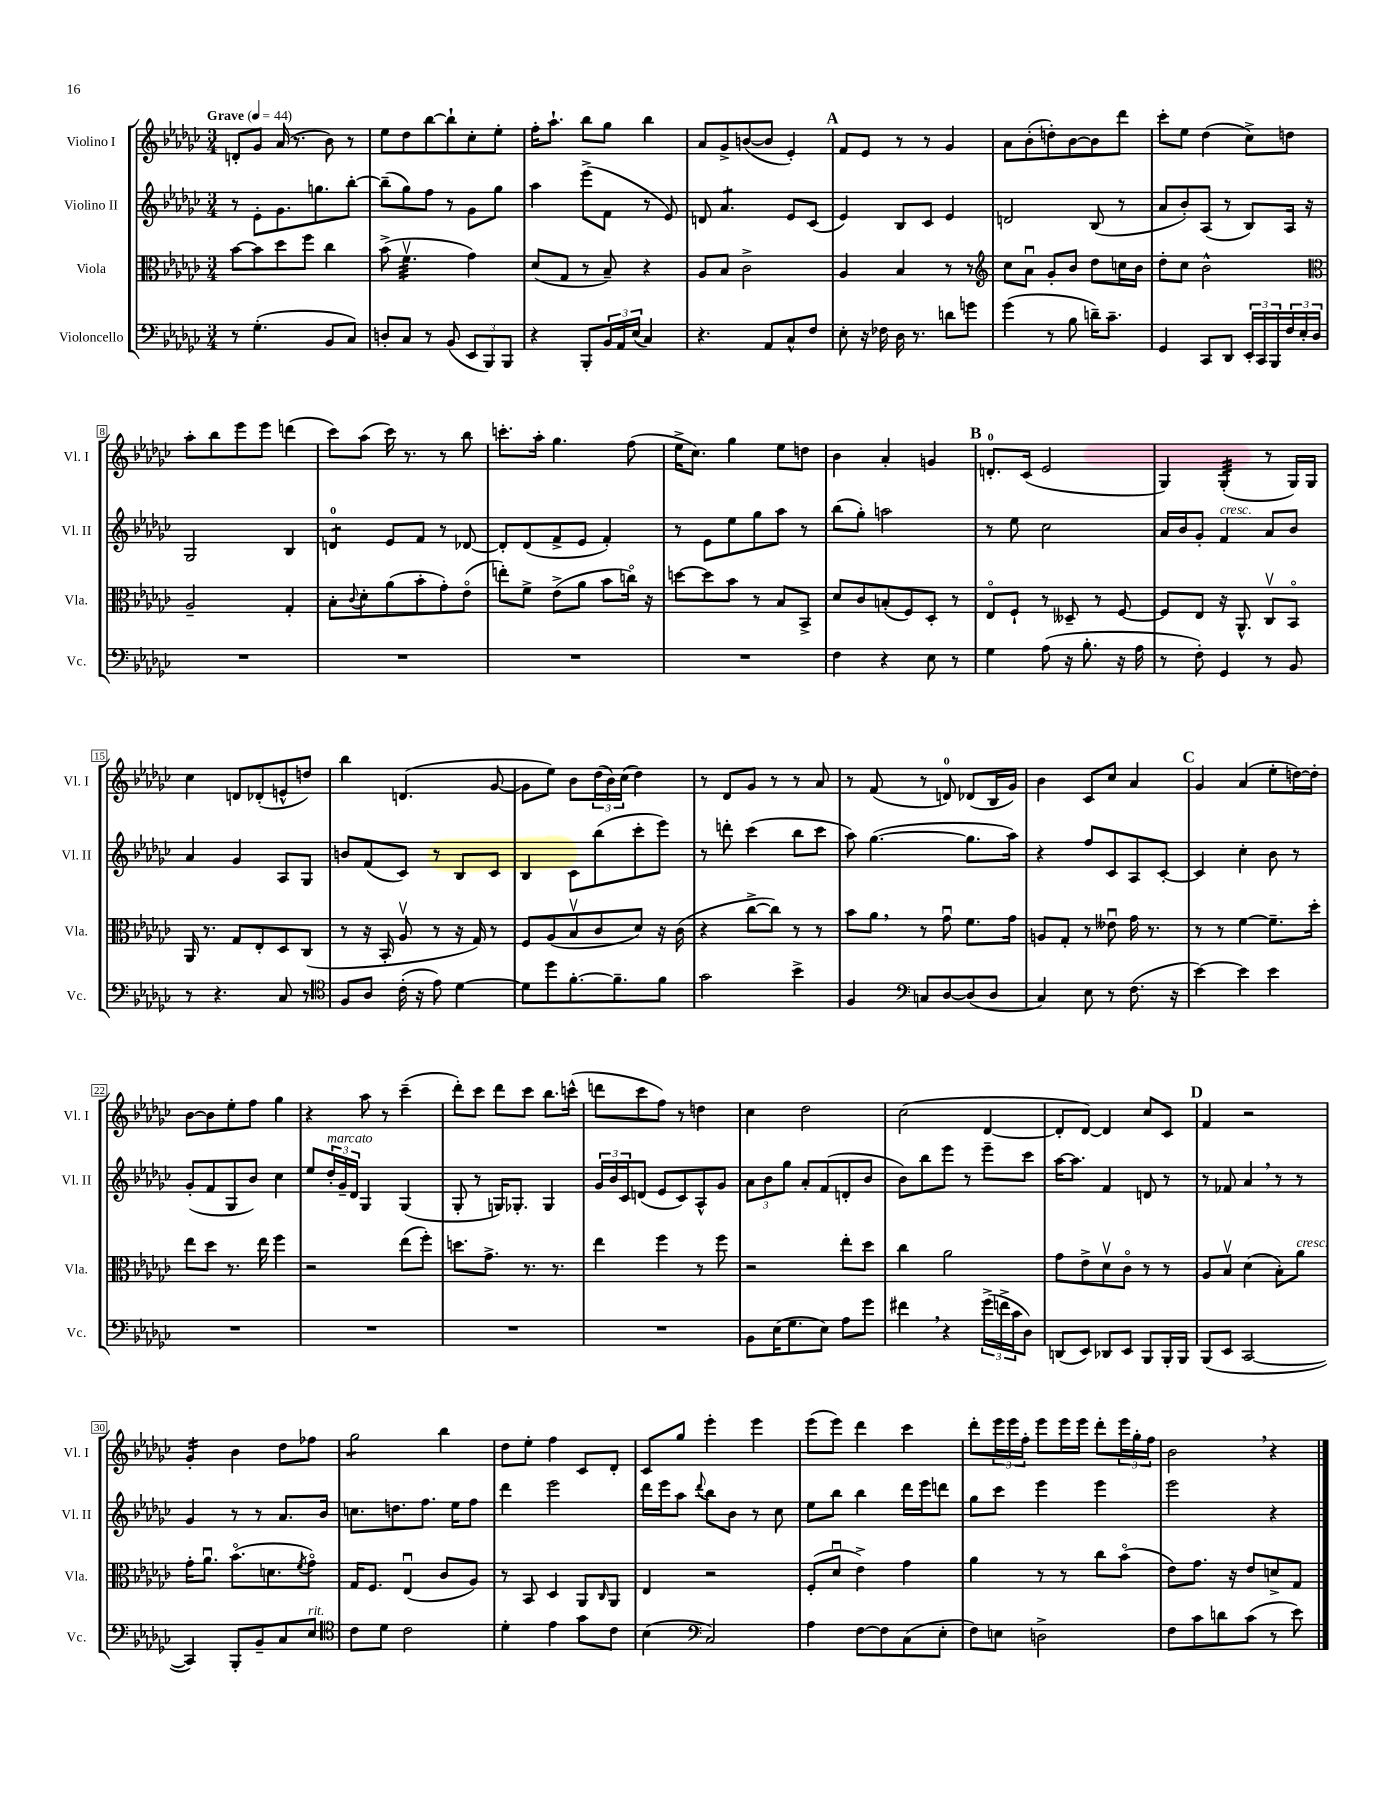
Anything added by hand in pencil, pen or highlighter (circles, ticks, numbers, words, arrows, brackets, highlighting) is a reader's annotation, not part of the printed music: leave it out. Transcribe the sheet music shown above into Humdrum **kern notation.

**kern	**kern	**kern	**kern
*staff4	*staff3	*staff2	*staff1
*clefF4	*clefC3	*clefG2	*clefG2
*k[b-e-a-d-g-c-]	*k[b-e-a-d-g-c-]	*k[b-e-a-d-g-c-]	*k[b-e-a-d-g-c-]
*M3/4	*M3/4	*M3/4	*M3/4
*MM44	*MM44	*MM44	*MM44
8r	[8b-	8r	8d'
(4.G-'	8b-]	8e-'	8g-
.	8dd-	8.g-	(16a-
.	.	.	8.r
.	8ff	.	.
.	.	8.gg	.
8BB-	4cc-	.	8b-)
8C-)	.	[8bb-'	8r
=	=	=	=
8D'	(8b-^	(8bb-~]	8ee-
8C-	4.fv	8gg-)	8dd-
8r	.	8ff	[8bb-
(8BB-	.	8r	8bb-`]
12EE-	4g-)	8g-	8cc-'
12BBB-)	.	.	.
.	.	8gg-	8ee-'
12BBB-	.	.	.
=	=	=	=
4r	(8d-	4aa-	16ff'
.	.	.	8.aa-`
.	8G-	.	.
8BBB-'	8r	(8eee-^	8bb-
24BB-	8B-~)	8f	8gg-
24AA-	.	.	.
(24E-	.	.	.
4C-)	4r	8r	4bb-
.	.	8e-)	.
=	=	=	=
4.r	8A-	8d	8a-
.	8B-	4.a-	8g-^
.	2c-^	.	([8b
8AA-	.	.	8b]
8C-^^	.	8e-	4e-')
8F	.	(8c-	.
=	=	=	=
8E-'	4A-	4e-)	8f
16r	.	.	8e-
16F-	.	.	.
16D-	4B-	8B-	8r
8.r	.	.	.
.	.	8c-	8r
8d	8r	4e-	4g-
8g	8r	.	.
=	=	=	=
*	*clefG2	*	*
(4g-	8cc-	2d	8a-
.	8a-u	.	(8b-'
8r	8g-'	.	8dd')
8B-	8b-	.	[8b-
16d~)	8dd-	(8B-	8b-]
8.c-~	.	.	.
.	16cc	8r	8ddd-
.	16b-	.	.
=	=	=	=
4GG-	8dd-'	8a-	8ccc-'
.	8cc-	8b-')	8ee-
8CC-	2b-^^	(8A-	(4dd-
8DD-	.	8r	.
24EE-'	.	8B-)	8cc-^)
24CC-	.	.	.
24BBB-	.	.	.
24F	.	16A-	8dd
24E-'	.	.	.
.	.	16r	.
24D-	.	.	.
=	=	=	=
*	*clefC3	*	*
2.r	2A-~	2G-	8aa-'
.	.	.	8bb-
.	.	.	8eee-
.	.	.	8eee-
.	4G-'	4B-	(4ddd
=	=	=	=
2.r	8B-'	4d	8ccc-)
.	8qqc-	.	.
.	8d-'	.	(8aa-
.	(8a-	8e-	16ccc-)
.	.	.	8.r
.	8b-'	8f	.
.	8g-')	8r	8r
.	(8e-o	[8d-	8bb-
=	=	=	=
2.r	8ee')	8d-']	8.ccc'
.	8f^	(8d-	.
.	.	.	16aa-'
.	(8e-^	8f^	4.gg-
.	8a-	8e-	.
.	8b-	4f')	.
.	16cco)	.	(8ff
.	16r	.	.
=	=	=	=
2.r	[8dd	8r	16ee-^
.	.	.	8.cc-)
.	8dd]	8e-	.
.	8b-	8ee-	4gg-
.	8r	8gg-	.
.	8B-	8aa-	8ee-
.	8BB-^	8r	8dd
=	=	=	=
4F	8d-	(8bb-	4b-
.	8c-	8gg-')	.
4r	(8B'	2aa	4a-'
.	8F)	.	.
8E-	8D-'	.	4g
8r	8r	.	.
=	=	=	=
4G-	8E-o	8r	8.d'
.	8F`	8ee-	.
.	.	.	(16c-
(8A-	8r	2cc-	2e-
16r	8D--~	.	.
8.B-'	.	.	.
.	8r	.	.
16r	[8F	.	.
16A-	.	.	.
=	=	=	=
8r	8F]	16a-	4G-)
.	.	16b-	.
8F')	8E-	8g-'	.
4GG-	16r	4f	(4G-'
.	8.AA-^^	.	.
8r	8C-v	8a-	8r
8BB-	8BB-o	8b-	16G-)
.	.	.	16G-
=	=	=	=
8r	16AA-	4a-	4cc-
.	8.r	.	.
4.r	.	.	.
.	8G-	4g-	8d
.	8E-'	.	(8d-'
8C-	8D-	8A-	8e^^
8r	(8C-	8G-	8dd)
=	=	=	=
*clefC4	*	*	*
8F	8r	8b	4bb-
8A-	16r	(8f	.
.	16BB-'	.	.
(16c-'	8A-v	8c-)	(4.d
16r	.	.	.
8e-)	8r	8r	.
[4d-	16r	8B-	.
.	16G-)	.	.
.	8r	8c-	[8g-
=	=	=	=
8d-]	8F	4B-	8g-]
8dd-	(8A-	.	8ee-)
[8.f'	8B-v	8c-	8b-
.	8c-	(8bb-	(24dd-
.	.	.	24b-)
8.f~]	.	.	.
.	.	.	(24cc-
.	8d-)	8ccc-'	4dd-)
8f	16r	8eee-)	.
.	(16c-	.	.
=	=	=	=
2g-	4r	8r	8r
.	.	8ddd'	8d-
.	[8cc-^	(4ccc-	8g-
.	8cc-])	.	8r
4b-^	8r	8bb-	8r
.	8r	8ccc-	8a-
=	=	=	=
4F	8b-	8aa-)	8r
.	8a-	([4.gg-	(8f
*clefF4	*	*	*
8C	8r	.	8r
[8D-	8g-u	.	8d)
(8D-]	8.f	8.gg-]	(8d-
8D-	.	.	16B-
.	16g-	16aa-)	16g-)
=	=	=	=
4C-)	8A	4r	4b-
.	8G-'	.	.
8E-	8r	8ff	8c-
8r	8e--u	8c-	8cc-
(8.F	16g-	8A-	4a-
.	8.r	.	.
.	.	[8c-'	.
16r	.	.	.
=	=	=	=
[4e-)	8r	4c-]	4g-
.	8r	.	.
4e-]	[4f	4cc-'	(4a-
4e-	8.f~]	8b-	8ee-'
.	.	8r	[16dd)
.	16dd-'	.	16dd']
=	=	=	=
2.r	8ee-	(8g-'	[8b-
.	8dd-	8f	8b-]
.	8.r	8G-	8ee-'
.	.	8b-)	8ff
.	16ee-	.	.
.	4ff	4cc-	4gg-
=	=	=	=
2.r	2r	8ee-	4r
.	.	24dd-'	.
.	.	24g-~	.
.	.	24d-	.
.	.	4G-	8aa-
.	.	.	8r
.	(8ee-	(4G-	(4ccc-~
.	8ff')	.	.
=	=	=	=
2.r	8.dd	8G-'	8ddd-')
.	.	8r	8ccc-
.	8.g-^	.	.
.	.	16G)	8ddd-
.	.	8.G-'	.
.	8.r	.	8ccc-
.	.	4G-	8.bb-
.	8.r	.	.
.	.	.	(16ccc^^
=	=	=	=
2.r	4ee-	24g-	8ddd
.	.	24b-	.
.	.	24c-	.
.	.	(8d	8ccc-
.	4ff	8e-	8ff)
.	.	8c-)	8r
.	8r	8A-^^	4dd
.	8ff	8g-	.
=	=	=	=
8BB-	2r	12a-	4cc-
.	.	12b-	.
(16E-	.	.	.
.	.	12gg-	.
8.G-	.	.	.
.	.	8a-'	2dd-
8E-)	.	(8f	.
8A-	8ee-'	8d'	.
8g-	8dd-	8b-	.
=	=	=	=
4f#	4cc-	8b-)	(2cc-
.	.	8bb-	.
4r	2a-	8eee-	.
.	.	8r	.
(24g-^	.	8eee-~	[4d-
24f^	.	.	.
24c-	.	.	.
8D-)	.	8ccc-	.
=	=	=	=
(8DD	8g-	[16aa-	8d-']
.	.	8.aa-]	.
8EE-)	8e-^	.	[8d-)
8DD-	8d-v	4f	4d-]
8EE-	8c-o	.	.
8BBB-	8r	8d	8cc-
16BBB-'	8r	8r	8c-
16BBB-	.	.	.
=	=	=	=
(8BBB-	8A-	8r	4f
8EE-	8B-v	8f-	.
[2CC-	(4d-	4a-	2r
.	8B-')	8r	.
.	8a-	8r	.
=	=	=	=
4CC-])	16g-'	4g-	4g-'
.	8.a-u	.	.
8BBB-'	(8.b-o	8r	4b-
8BB-~	.	8r	.
.	8.d	.	.
8C-	.	8.a-	8dd-
.	8qf	.	.
8E-	8g-o)	.	8ff-
.	.	16b-	.
=	=	=	=
*clefC4	*	*	*
8c-	16G-	8.cc	2gg-
.	8.F	.	.
8d-	.	.	.
.	.	8.dd	.
2c-	(4E-u	.	.
.	.	8.ff	.
.	8c-	.	4bb-
.	.	16ee-	.
.	8A-)	8ff	.
=	=	=	=
4d-'	8r	4ddd-	8dd-
.	8BB-	.	8ee-'
4e-	4D-	2eee-	4ff
8g-	8AA-	.	8c-
.	16qqC-	.	.
8c-	8AA-	.	8d-'
=	=	=	=
(4B-	4E-	16ddd-	8c-
.	.	16eee-	.
.	.	8aa-	8gg-
*clefF4	*	*	*
.	.	8qqddd-	.
2C-)	2r	8bb-	4eee-'
.	.	8b-	.
.	.	8r	4eee-
.	.	8cc-	.
=	=	=	=
4A-	(8F'	8ee-	(8eee-
.	8d-u	8bb-	8eee-)
[8F	4e-^)	4bb-	4ddd-
8F]	.	.	.
(8C-	4g-	16ddd-	4ccc-
.	.	16eee-	.
8E-'	.	8ddd	.
=	=	=	=
8F)	4a-	8gg-	8ddd-'
8E	.	8ccc-	24eee-
.	.	.	24eee-
.	.	.	24ff'
2D^	8r	4eee-	8eee-
.	8r	.	16eee-
.	.	.	16eee-
.	8cc-	4eee-	8ddd-'
.	(8b-o	.	24eee-
.	.	.	24gg-'
.	.	.	24ff
=	=	=	=
8F	8e-)	2eee-	2b-
8c-	8.g-	.	.
8d	.	.	.
.	16r	.	.
(8c-	8e-	.	.
8r	8d^	4r	4r
8e-)	8G-	.	.
==	==	==	==
*-	*-	*-	*-
